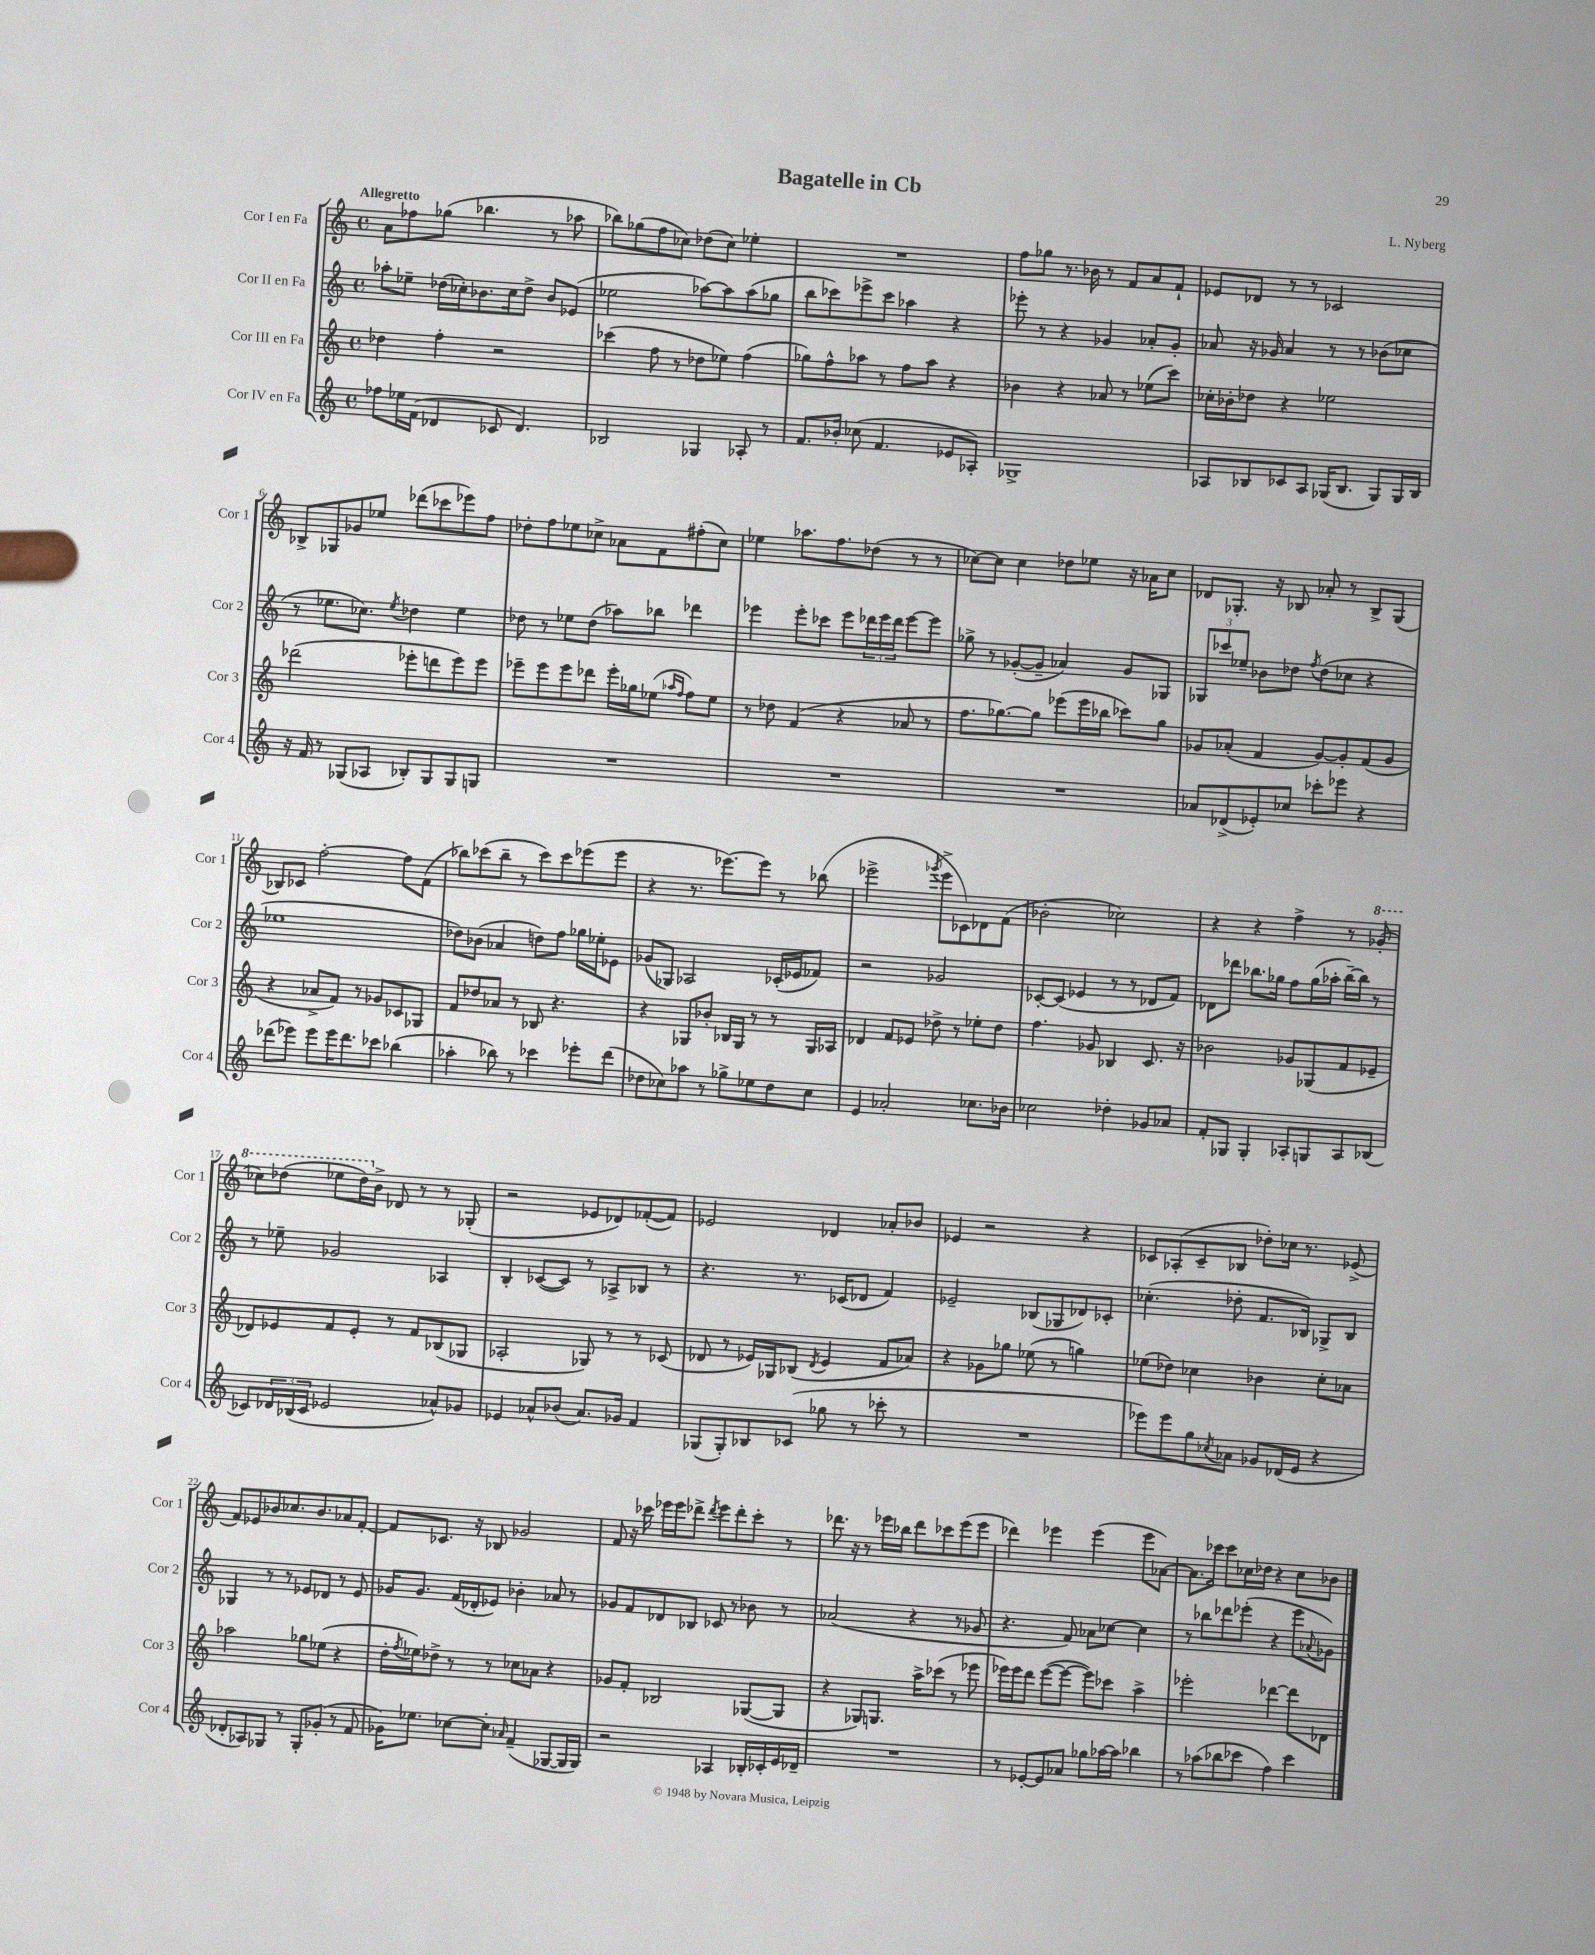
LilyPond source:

\header { title = "Bagatelle in Cb" composer = "L. Nyberg" }
<<
\new StaffGroup <<
\new Staff = "s0" \with { instrumentName = "Cor I en Fa" shortInstrumentName = "Cor 1" } {
    \clef treble \key c \major \defaultTimeSignature \time 4/4 \tempo "Allegretto"
    a'8 fes''8 ges''8( bes''4. r8 aes''8 |
    bes''8) ges''8( f''8 ces''8) des''8( ces''8) ees''4-. |
    R1 |
    f''8 ges''8 r8. bes'16 r8 f'8 a'8 f'8-! |
    ees'8 des'8 r8 r8 ces'2 |
    bes8-> ges8 ges'8 ees''8 des'''8( ces'''8 ees'''8) f''8 |
    des''8-. f''8 ees''8 ces''8-> aes'8 f'8 fis''8-.( ces''8) |
    ees''4 aes''8. f''8. des''8( r8 r8 |
    ces''8~) ces''8 ces''4 des''8 ees''8 r16 aes'16 ces''8 |
    des'8 ges8.-. r16 bes8 aes'8-. r8 bes8-> ges8( |
    bes8) ces'8 f''2~-. f''8 f'8( |
    bes''8) ces'''8( bes''8-- r8 ces'''8) ces'''8 ees'''8( ees'''8 |
    r4 r8. ees'''8.~) ees'''8 r8 bes''8( |
    ees'''2-> \acciaccatura { ges'''8 } ees'''8-> ces'8) des'8 f'8( |
    bes'2-. ces''2) |
    r4 r4 f''4-> r8 \ottava #1 ges''8-.( |
    ces'''8) des'''8( ees'''8 des'''16) \ottava #0 b'16-> des'8 r8 r8 ges8-.( |
    r2 ees'8 des'8) fes'8~-.( fes'8) |
    ees'2 des'4 aes'8-. bes'8 |
    ees'4 r2 r4 |
    ces'8 aes8-.( ces'8-- bes8 des''8-.) ces''16 r8. ees'8->( |
    f'8) ees'8 bes'8 ces''8. bes'8. aes'8 f'8~-. |
    f'8 ces'8. r16 bes8 ges'2 |
    f'8 r16 ces'''16 ees'''16 ees'''16 des'''8-> \acciaccatura { des'''8 } ees'''8 des'''8-. ces'''8-. r8 |
    des'''8. r16 r8 ees'''16 bes''16 des'''8 ces'''8 ees'''8( ees'''8 |
    des'''4) ees'''4 ees'''4( ees'''8 aes'8~) |
    aes'8. ces'''16 ces'''8 ces''16 des''16 r4 ces''8 bes'8 \bar "|." |
}
\new Staff = "s1" \with { instrumentName = "Cor II en Fa" shortInstrumentName = "Cor 2" } {
    \clef treble \key c \major \defaultTimeSignature \time 4/4
    aes''8-. ees''8-- des''16( ces''16-.) bes'8. ces''16 des''8-> bes'8 ees'8( |
    ees''2 aes''8~) aes''8 aes''8( ges''8 |
    b''8 ces'''8) ees'''8-> ces'''8 aes''4 r4 |
    ees'''8-. r8 r4 ges'4 aes'8-. ges'8-. |
    aes'8 r16 ges'16 aes'4 r8 r8 bes'8( ces''8 |
    r8 ees''8. ces''8.) \acciaccatura { ees''8 } des''4 ees''4 |
    des''8 r8 ees''8 des''8( aes''8) bes''8 des'''4 |
    ees'''4 ees'''8-. ces'''8 ees'''8 \tuplet 3/2 { des'''16 ees'''16 des'''16 } ees'''8~ ees'''8 |
    ges''8-> r8 ges'8~-.( ges'8-- aes'4) ges'8 ges8 |
    \tuplet 3/2 { ges8 ces'''8 ees''8-- } bes'8 des''8 \acciaccatura { f''8 } des''8( ces''8 r4 |
    ees''1 |
    des''8) bes'8( aes'4 d''8) f''8 ges''16 ees''16-. ees'8 |
    ges'8( ges8) aes2 ces'16-.( ees'16 fes'8) |
    r2 ges'2 |
    ces'8~-. ces'8( ees'4 r8 r8 des'8 f'8) |
    des'8 des'''8 bes''8. ges''16 f''8 ges''16( aes''16-. bes''16~--) bes''16 r8 |
    r8 ees''8-- ges'2 aes4 |
    b4-. ces'8~( ces'8) r8 aes8-> bes8 r8 |
    r4. r8. ces'16( des'8 f'4) |
    ees'2-- bes8( ges8 des'8) ces'8-. |
    ces''4.-.( des''8-. f'8. bes16) ges8-> bes8 |
    ges4 r8 r8 ees'8 des'8 r8 ees'8 |
    ges'16 ges'8. f'16( des'16-. ees'8) bes'4-. aes'8 r8 |
    ges'8 f'8 des'8 bes8 ces'8 r8 bes'8 r8 |
    aes'2( r4 r8 ges'8 |
    r4. f'8) aes'8 ces''8~ ces''4 |
    r8 bes''8 des'''8 ees'''8-.( r4 ees'''8 \appoggiatura { aes'8 } ges'8) \bar "|." |
}
\new Staff = "s2" \with { instrumentName = "Cor III en Fa" shortInstrumentName = "Cor 3" } {
    \clef treble \key c \major \defaultTimeSignature \time 4/4
    des''4 f''4-. r2 |
    ces'''4( f''8 r8 des''8 ees''8) f''4( |
    ges''8) f''8-^ aes''8 r8 f''8 aes''8 r4 |
    bes'4 r4 aes'8 r8 ees''8( c'''8) |
    ces''16-. bes'16-. des''8 r4 ees''2 |
    des'''2( ees'''8-. d'''8 ees'''8) ees'''8 |
    ees'''8-- ees'''8 ees'''8 des'''8 ees'''16-. ges''16 ees''8( \grace { aes''16 f''16 } f''8) ees''8 |
    r8 des''8 f'4( r4 aes'8 r8 |
    f''8. ges''8.~) ges''8 ees'''8( ees'''16 bes''16 ces'''8) ges''8 |
    ges'8 aes'8-.( f'4 ges'8~) ges'8-. f'8( ges'8 |
    r4 aes'8-> f'8) r8 ges'8 ces'8 ges8 |
    f'8 des''8 aes'8 r8 bes8 r4. |
    r4 ges8 bes'8-. bes16 ges16 r8 r8 ges16 aes16 |
    des'4 f'8 ees'8 des''8-> r8 ees''8-. des''8 |
    f''4. ges'8 bes4 c'8. r16 |
    bes'2 ges'8 ges8( f'8 ees'8-- |
    des'8) ees'8 f'8 ees'8-. r8 f'8 bes8( ges8 |
    aes2-. ges8) r8 r8 ces'8( |
    des'8 r8 ees'16) ges16 bes8( \acciaccatura { des'8 } ees'4 f'8 aes'8) |
    r4 ges'8 ges''8 ees''8( r8 g''4) |
    ees''8( des''8) ces''4 bes'4 ces''8-. aes'8 |
    aes''2 ges''8 ees''8( r4 |
    d''16-. \acciaccatura { f''8 } ees''16) des''8-> r8 r8 ces''8 aes'8 r4 |
    ges'8 f'8-. bes2 ges8~( ges8 |
    r4 ges8) g8. a''16-> ces'''8( r8 ees'''8 |
    ees'''16) ees'''16 d'''8 ees'''8~( ees'''8~ ees'''8) ces'''8 a''4-> |
    ees'''2-. des'''4~ des'''8 des'8 \bar "|." |
}
\new Staff = "s3" \with { instrumentName = "Cor IV en Fa" shortInstrumentName = "Cor 4" } {
    \clef treble \key c \major \defaultTimeSignature \time 4/4
    fes''8 ees''16 f'16( des'4 ces'8 des'4.) |
    bes2 ges4 aes8-. r8 |
    f'8. bes'16-. ces''8( f'4. ees'8 aes8-.) |
    ges1-> |
    aes8 bes8 ces'8 aes8 ges16( bes8. ges8) ges16 bes16 |
    r16 f'16 r8 ges8( aes8 bes8-.) ges8 ges8 g8 |
    R1 |
    R1 |
    R1 |
    aes'8 des'8->( ees'8-.) ces''8 ces'''8-. ees'''8 r4 |
    des'''8( ees'''8) ees'''8 ees'''16 des'''8. ces'''8 bes''4( |
    aes''4-. bes''8) r8 ces'''4 ees'''8-. d'''8( |
    des''8 ces''8) aes''8 r8 ges''8-> ees''8 des''8 ces''8 |
    e'4 aes'2-. ces''8. bes'16 |
    ces''2 des''4-. ges'8 aes'8 |
    f'8-. ges8 ges4-. aes8-. g8 aes8 bes8( |
    ces'8) \tuplet 3/2 { des'16 bes16( ces'16 } ees'2 aes'8-^) ges'8 |
    ees'4 aes'8-^ bes'8( aes'8.) ges'16 f'4 |
    ges8( ges8-.) bes8 ces'8( ges''8 r8 ces'''8-. r8 |
    R1 |
    ees'''8) ees'''8 g''8 \acciaccatura { ces''8 } aes'8 ges'8 des'16( e'16 r4 |
    des'8-. aes8) ges8 r8 ges8-. ges'8-.( r8 f'8 |
    ges'16) ees''8. ces''8~ ces''8-. \grace { aes'16 } f'4--( ges8~ ges16 ges16) |
    r2 aes4 bes16-. ces'16-. e'16 des'16-- |
    R1 |
    r8 ees'8~-. ees'8 aes'8 ges''8 aes''16~ aes''16 bes''4 |
    r8 aes''8( bes''8 ces'''8 f''4) ces'''4 \bar "|." |
}
>>
>>
